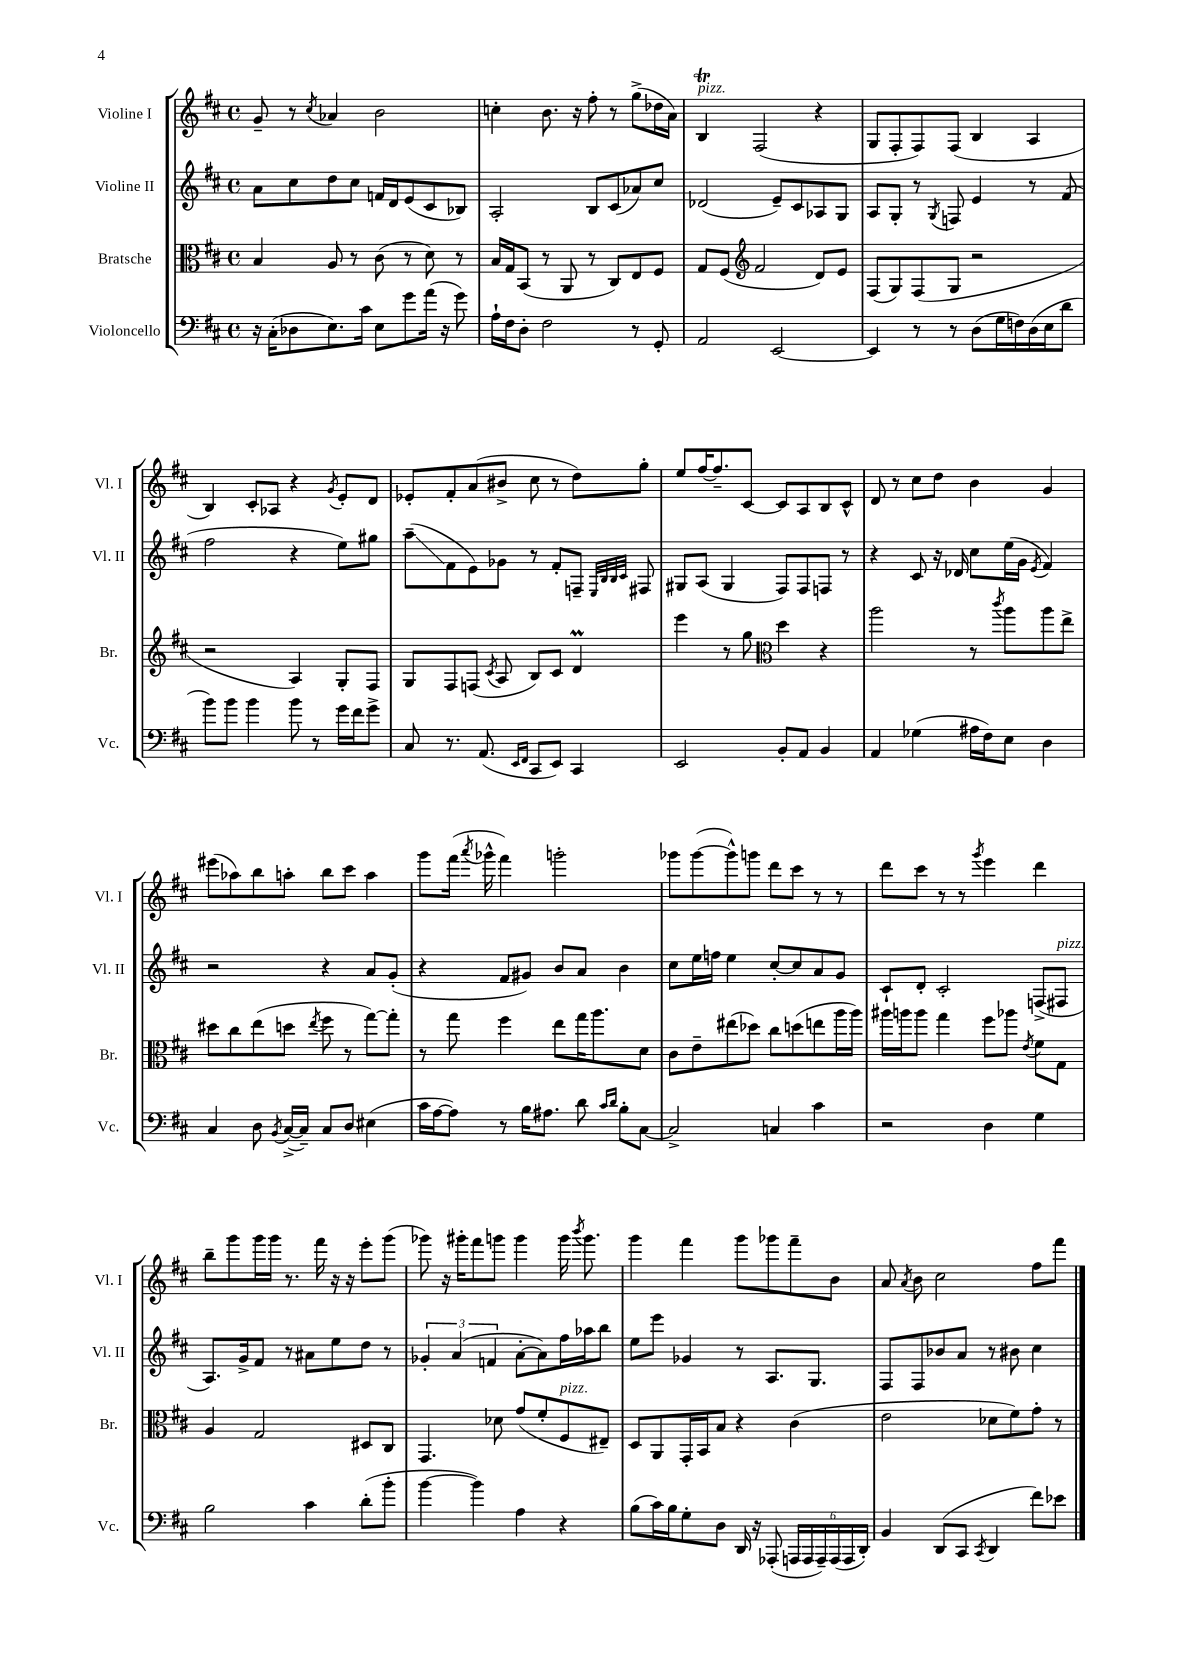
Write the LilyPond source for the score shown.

<<
\new StaffGroup <<
\new Staff = "s0" \with { instrumentName = "Violine I" shortInstrumentName = "Vl. I" } {
    \clef treble \key d \major \defaultTimeSignature \time 4/4
    \autoBeamOff g'8-- r8 \acciaccatura { cis''8 } aes'4 b'2 |
    c''4-. b'8. r16 fis''8-. r8 g''8[->( des''16 a'16]) |
    b4\trill^\markup { \italic "pizz." } fis2( r4 |
    g8[ fis8-. fis8) fis8]( b4 a4 |
    b4) cis'8[-. aes8] r4 \acciaccatura { g'8 } e'8[-. d'8] |
    ees'8[-. fis'8-. a'8( bis'8]-> cis''8 r8 d''8[) g''8]-. |
    e''8[ fis''16~ fis''8.-- cis'8]~ cis'8[ a8 b8 cis'8]-^ |
    d'8 r8 cis''8[ d''8] b'4 g'4 |
    eis'''8[( aes''8) b''8 a''8]-. b''8[ cis'''8] a''4 |
    g'''8[ fis'''16]( \acciaccatura { a'''8 } ges'''16-^ fis'''4) g'''2-. |
    ges'''8[ ges'''8~( ges'''8-^) g'''8] d'''8[ cis'''8] r8 r8 |
    d'''8[ cis'''8] r8 r8 \acciaccatura { g'''8 } e'''4 d'''4 |
    b''8[-- g'''8 g'''16 g'''16] r8. fis'''16 r16 r16 e'''8[-. g'''8]( |
    ges'''8) r16 gis'''16[-. fis'''8 g'''8] g'''4 g'''16 \acciaccatura { b'''8 } g'''8. |
    g'''4 fis'''4 g'''8[ ges'''8 fis'''8-- b'8] |
    a'8 \acciaccatura { a'8 } b'8 cis''2 fis''8[ fis'''8] \bar "|." |
}
\new Staff = "s1" \with { instrumentName = "Violine II" shortInstrumentName = "Vl. II" } {
    \clef treble \key d \major \defaultTimeSignature \time 4/4
    \autoBeamOff a'8[ cis''8 d''8 cis''8] f'16[ d'16 e'8( cis'8 bes8]) |
    a2-. b8[ cis'8( aes'8) cis''8] |
    des'2( e'8[--) cis'8 aes8 g8] |
    a8[ g8]-. r8 \acciaccatura { g8 } f8 e'4 r8 fis'8( |
    fis''2 r4 e''8[) gis''8] |
    a''8[--\glissando( fis'8 e'8) ges'8] r8 fis'8[-. f8]-- \grace { e32[ b32 b32 cis'32] } fis8 |
    gis8[ a8]( gis4 fis8[) fis8 f8] r8 |
    r4 cis'8 r16 des'16 cis''8[ e''16( g'16] \acciaccatura { e'8 } fis'4) |
    r2 r4 a'8[ g'8]-.( |
    r4 fis'8[ gis'8]) b'8[ a'8] b'4 |
    cis''8[ e''16 f''16] e''4 cis''8[~-. cis''8 a'8 g'8] |
    cis'8[-! d'8]-. cis'2-. f8[->( fis8]^\markup { \italic "pizz." } |
    a8.[) g'16-> fis'8] r8 ais'8[ e''8 d''8] r8 |
    \tuplet 3/2 { ges'4-. a'4( f'4 } a'8[~-. a'8) fis''16 aes''16 b''8] |
    e''8[ e'''8] ges'4 r8 a8.[ g8.] |
    fis8[ fis8 bes'8 a'8] r8 bis'8 cis''4 \bar "|." |
}
\new Staff = "s2" \with { instrumentName = "Bratsche" shortInstrumentName = "Br." } {
    \clef alto \key d \major \defaultTimeSignature \time 4/4
    \autoBeamOff b4 a8 r8 cis'8( r8 d'8) r8 |
    b16[ g16 b,8]( r8 a,8 r8 cis8[) e8 fis8] |
    g8[ fis8]( \clef treble fis'2 d'8[) e'8] |
    fis8[( g8) fis8( g8] r2 |
    r2 a4) g8[-. fis8] |
    g8[ fis8 f8]( \acciaccatura { cis'8 } a8 b8[) cis'8] d'4\prall |
    e'''4 r8 g''8 \clef alto d''4 r4 |
    a''2 r8 \acciaccatura { cis'''8 } a''8[ a''8 e''8]-> |
    dis''8[ cis''8 e''8( d''8] \acciaccatura { e''8 } fis''8 r8 g''8[~) g''8]-. |
    r8 g''8 fis''4 e''8[ g''16 a''8. d'8] |
    cis'8[ e'8-- eis''8( des''8]) cis''8[ d''8( e''8 a''16 a''16]) |
    ais''16[ a''16 a''8] g''4 fis''8[ aes''8] \acciaccatura { e'8 } fis'8[ g8] |
    a4 g2 dis8[ cis8] |
    g,4. des'8 g'8[( fis'8-. fis8^\markup { \italic "pizz." } eis8]--) |
    d8[ a,8 g,16-. b,16 b8] r4 cis'4( |
    e'2 des'8[ fis'8) g'8]-. r8 \bar "|." |
}
\new Staff = "s3" \with { instrumentName = "Violoncello" shortInstrumentName = "Vc." } {
    \clef bass \key d \major \defaultTimeSignature \time 4/4
    \autoBeamOff r16 cis16[-.( des8 e8.) cis'16] e8[ g'8 a'16]( r16 g'8) |
    a16[-! fis16 d8]-. fis2 r8 g,8-. |
    a,2 e,2~ |
    e,4 r8 r8 d8[( g16 f16) d16( e16 d'8] |
    b'8[) b'8] b'4 b'8 r8 g'16[ fis'16 g'8]-> |
    cis8 r8. a,8.( \grace { e,16[ fis,16] } cis,8[ e,8]) cis,4 |
    e,2 b,8[-. a,8] b,4 |
    a,4 ges4( ais16[ fis16) e8] d4 |
    cis4 d8 \acciaccatura { b,8 } cis16[~->( cis16]--) cis8[ d8] eis4( |
    cis'16[ a16~ a8]) r8 b16[ ais8.] d'8 \grace { cis'16[ d'16] } b8[-. cis8]~ |
    cis2-> c4 cis'4 |
    r2 d4 g4 |
    b2 cis'4 d'8[-.( b'8]-. |
    b'4~ b'4) a4 r4 |
    b8[( cis'16) b16 g8-. d8] d,16 r16 aes,,8-.( \tuplet 6/4 { a,,16[ a,,16 a,,16--) a,,16( a,,16 d,16]-.) } |
    b,4 d,8[( cis,8] \acciaccatura { cis,8 } d,4 fis'8[) ees'8] \bar "|." |
}
>>
>>
\layout { \context { \Score \remove "Bar_number_engraver" } }
